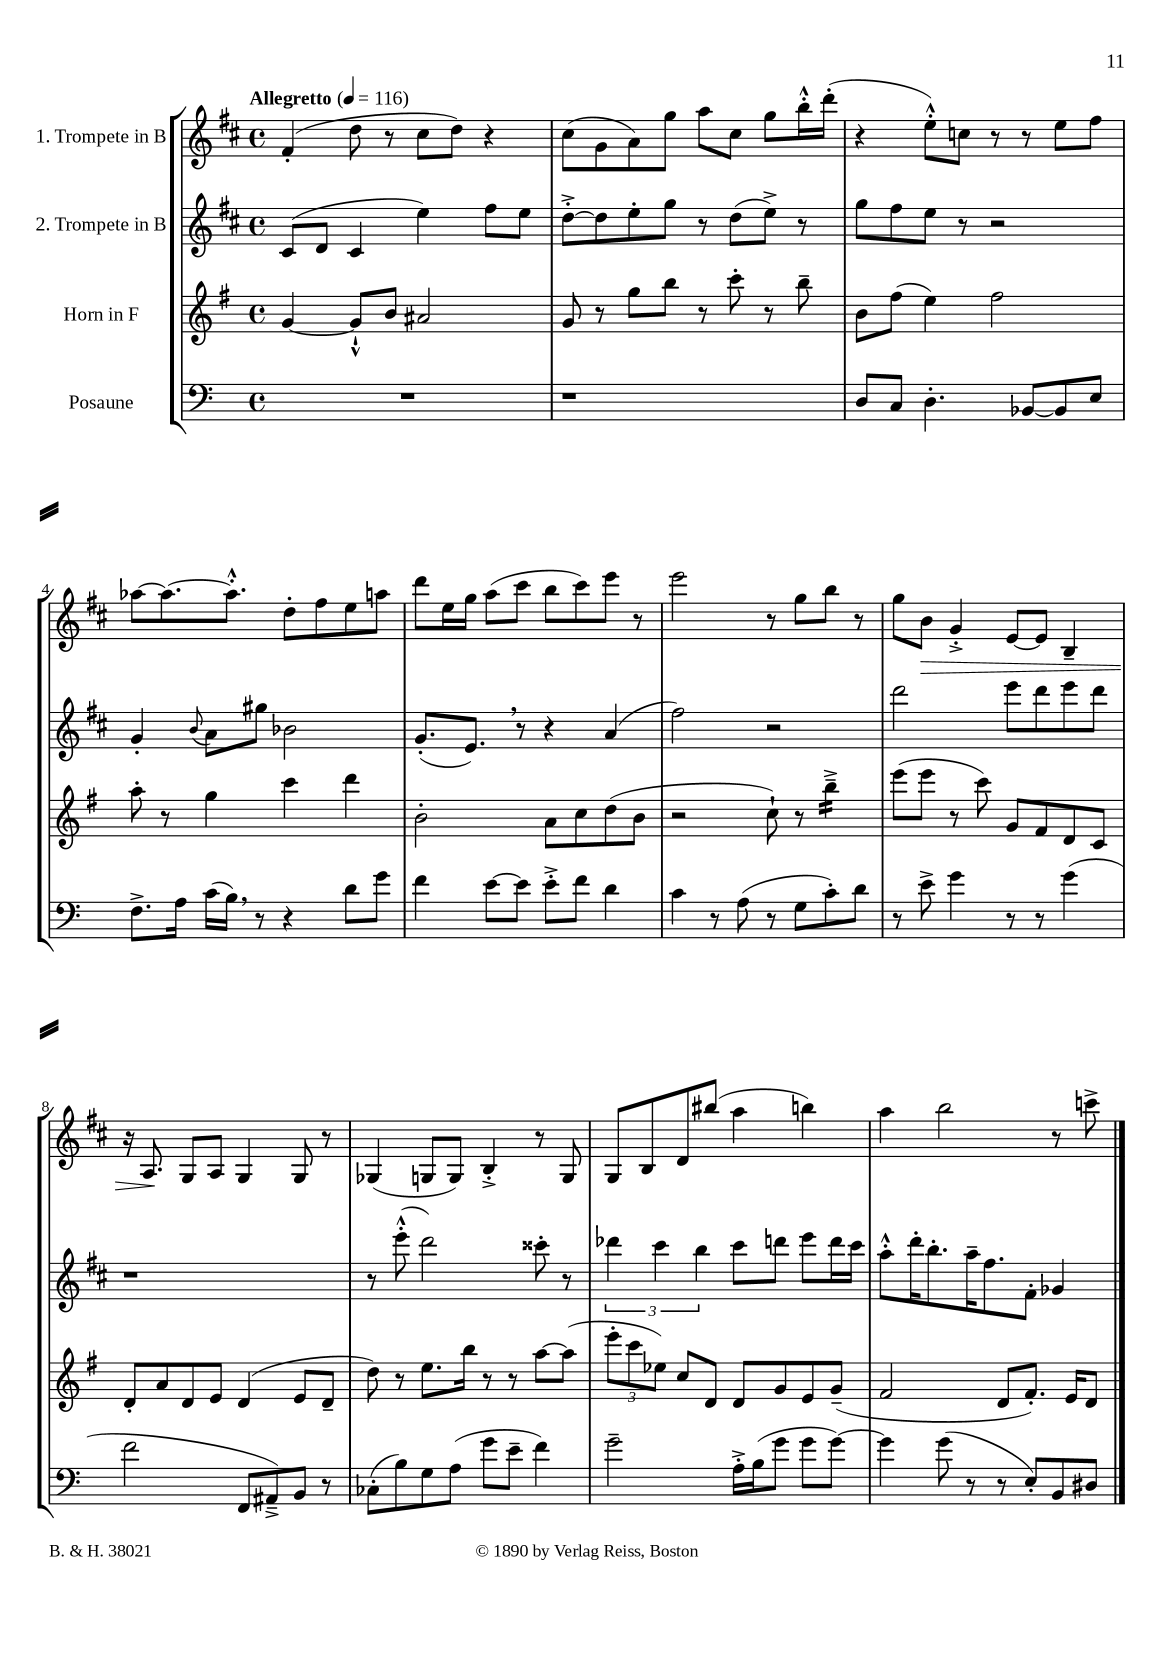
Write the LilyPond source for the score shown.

<<
\new StaffGroup <<
\new Staff = "s0" \with { instrumentName = "1. Trompete in B" } {
    \clef treble \key d \major \defaultTimeSignature \time 4/4 \tempo "Allegretto" 4 = 116
    fis'4-.( d''8 r8 cis''8 d''8) r4 |
    cis''8( g'8 a'8) g''8 a''8 cis''8 g''8 b''16-.-^ d'''16-.( |
    r4 e''8-.-^) c''8 r8 r8 e''8 fis''8 |
    aes''8~ aes''8.~ aes''8.-.-^ d''8-. fis''8 e''8 a''8 |
    d'''8 e''16 g''16 a''8( cis'''8 b''8 cis'''8) e'''8 r8 |
    e'''2 r8 g''8 b''8 r8 |
    g''8 b'8\> g'4-.-> e'8~ e'8 b4-- |
    r16 a8.\! g8 a8 g4 g8 r8 |
    ges4( g8 g8) b4-.-> r8 g8 |
    g8 b8 d'8 bis''8( a''4 b''4) |
    a''4 b''2 r8 c'''8-> \bar "|." |
}
\new Staff = "s1" \with { instrumentName = "2. Trompete in B" } {
    \clef treble \key d \major \defaultTimeSignature \time 4/4
    cis'8( d'8 cis'4 e''4) fis''8 e''8 |
    d''8~-.-> d''8 e''8-. g''8 r8 d''8( e''8->) r8 |
    g''8 fis''8 e''8 r8 r2 |
    g'4-. \appoggiatura { b'8 } a'8 gis''8 bes'2 |
    g'8.-.( e'8.) \breathe r8 r4 a'4( |
    fis''2) r2 |
    d'''2 e'''8 d'''8 e'''8 d'''8 |
    r1 |
    r8 e'''8-.-^( d'''2) cisis'''8-. r8 |
    \tuplet 3/2 { des'''4 cis'''4 b''4 } cis'''8 d'''8 e'''8 d'''16 cis'''16 |
    a''8-.-^ d'''16-. b''8.-. a''16-- fis''8. fis'8-. ges'4 \bar "|." |
}
\new Staff = "s2" \with { instrumentName = "Horn in F" } {
    \clef treble \key g \major \defaultTimeSignature \time 4/4
    g'4~ g'8-!-^ b'8 ais'2 |
    g'8 r8 g''8 b''8 r8 c'''8-. r8 b''8-- |
    b'8 fis''8( e''4) fis''2 |
    a''8-. r8 g''4 c'''4 d'''4 |
    b'2-. a'8 c''8 d''8( b'8 |
    r2 c''8-!) r8 b''4:16---> |
    e'''8( e'''8 r8 c'''8) g'8 fis'8 d'8 c'8 |
    d'8-. a'8 d'8 e'8 d'4( e'8 d'8-- |
    d''8) r8 e''8. b''16 r8 r8 a''8~ a''8( |
    \tuplet 3/2 { e'''8-. c'''8 ees''8) } c''8 d'8 d'8 g'8 e'8 g'8--( |
    fis'2 d'8 fis'8.-.) e'16 d'8 \bar "|." |
}
\new Staff = "s3" \with { instrumentName = "Posaune" } {
    \clef bass \key c \major \defaultTimeSignature \time 4/4
    R1 |
    r1 |
    d8 c8 d4.-. bes,8~ bes,8 e8 |
    f8.-> a16 c'16( b16) \breathe r8 r4 d'8 g'8 |
    f'4 e'8~ e'8 e'8-.-> f'8 d'4 |
    c'4 r8 a8( r8 g8 c'8-.) d'8 |
    r8 e'8-> g'4 r8 r8 g'4( |
    f'2 f,8 ais,8--->) b,8 r8 |
    ces8-.( b8) g8 a8( g'8 e'8-- f'4) |
    g'2-- a16-.-> b16( g'8 g'8 g'8~) |
    g'4 g'8( r8 r8 e8-.) b,8 dis8 \bar "|." |
}
>>
>>
